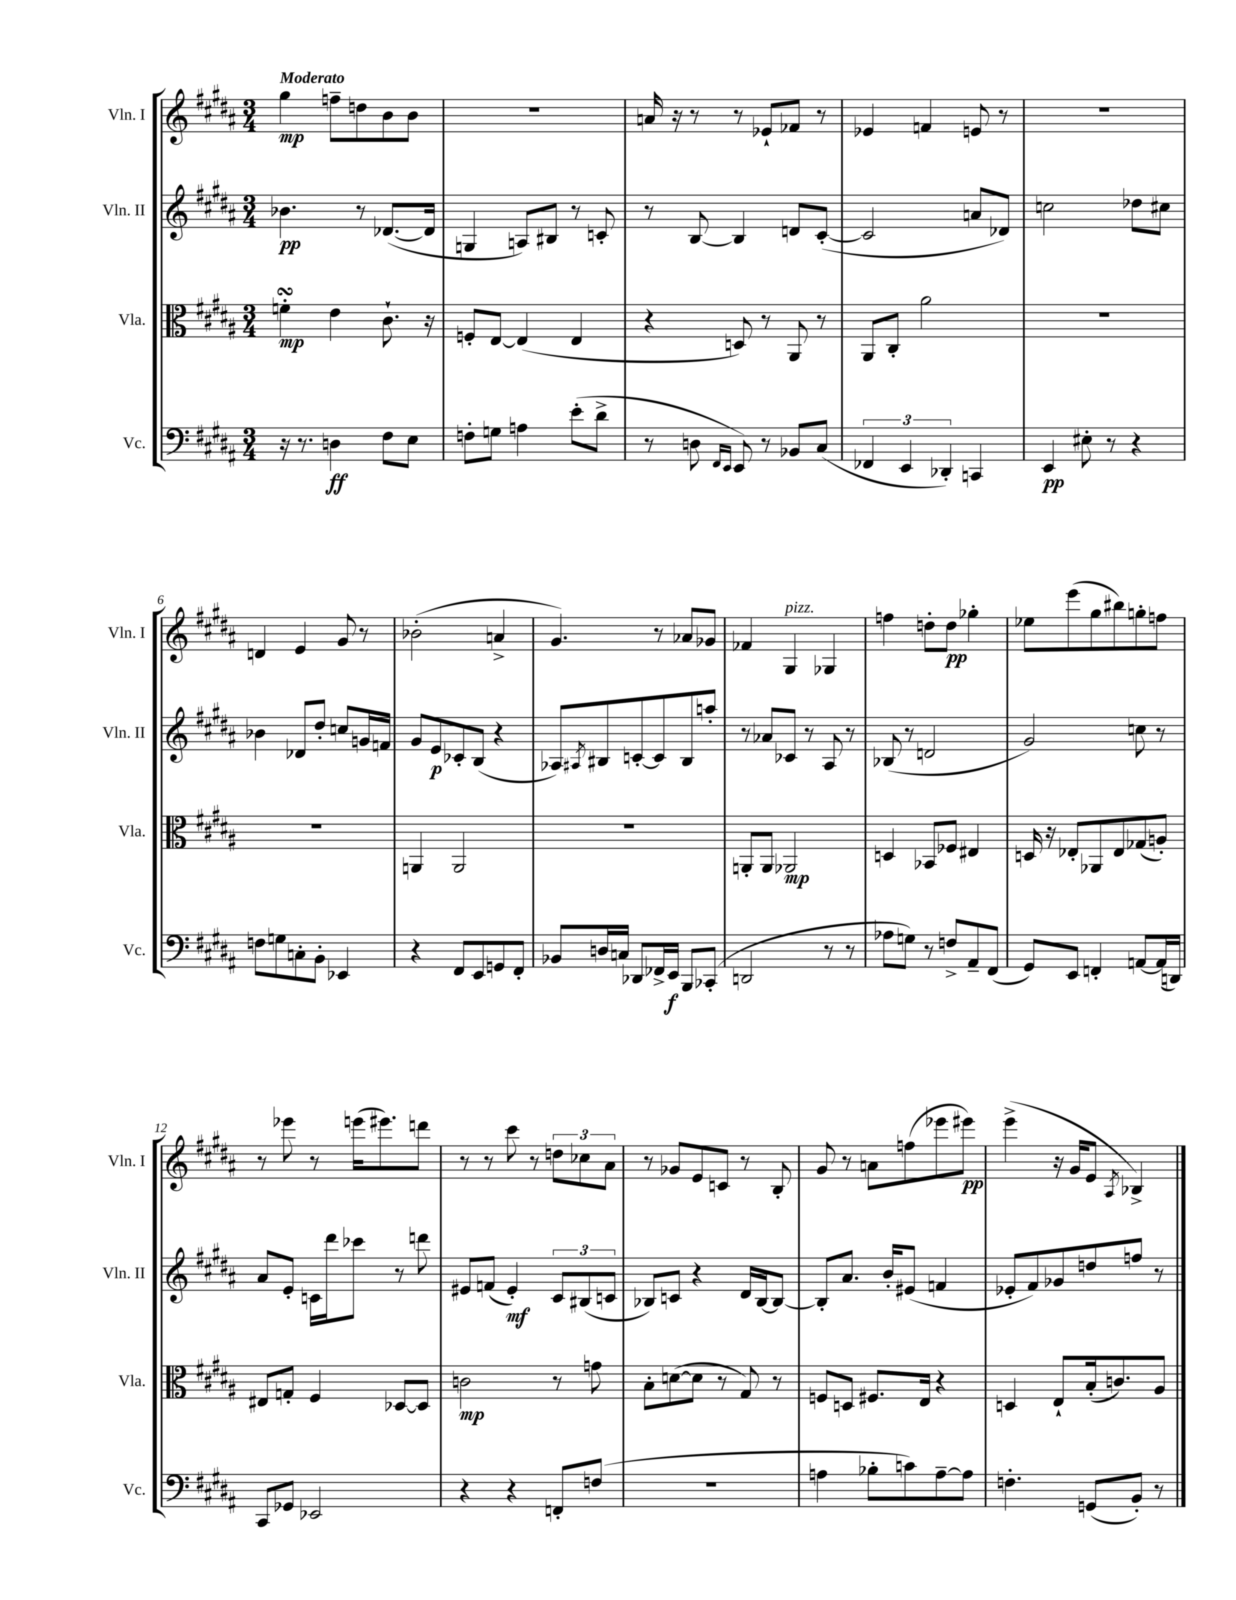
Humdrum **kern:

**kern	**kern	**kern	**kern
*staff4	*staff3	*staff2	*staff1
*clefF4	*clefC3	*clefG2	*clefG2
*k[f#c#g#d#a#]	*k[f#c#g#d#a#]	*k[f#c#g#d#a#]	*k[f#c#g#d#a#]
*M3/4	*M3/4	*M3/4	*M3/4
16r	4f'\	4.b-\	4gg#\
8.r	.	.	.
4D\	4e\	.	8ff~\L
.	.	8r	8dd\
8F#\L	8.c#`\	([8.d-/L	8b\
8E\J	.	.	8b\J
.	16r	16d-/]Jk	.
=	=	=	=
8F'\L	8F'/L	4G/	2.r
8G\J	[8E/J	.	.
4A\	(4E/]	8A/L)	.
.	.	8B#/J	.
(8e'\L	4E/	8r	.
8d#^\J	.	8c'/	.
=	=	=	=
8r	4r	8r	16a/
.	.	.	16r
8D\	.	[8B/	8r
16qqFF#/LL	.	.	.
16qqEE/JJ	.	.	.
8EE/)	8D/)	4B/]	8r
8r	8r	.	8e-`/L
8BB-/L	8AA#/	8d/L	8f-/J
(8C#/J	8r	([8c#'/J	8r
=	=	=	=
6FF-/	8AA#/L	2c#/]	4e-/
.	8C#'/J	.	.
6EE/	.	.	.
.	2a#\	.	4f/
6DD-'/)	.	.	.
4CC/	.	8a/L	8e/
.	.	8d-/J)	8r
=	=	=	=
4EE/	2.r	2cc\	2.r
8E#'\	.	.	.
8r	.	.	.
4r	.	8dd-\L	.
.	.	8cc#\J	.
=	=	=	=
8F\L	2.r	4b-\	4d/
8G\	.	.	.
8C'\	.	8d-/L	4e/
8BB'\J	.	8dd#'/J	.
4EE-/	.	8cc/L	8g#/
.	.	16g/L	8r
.	.	16f/JJ	.
=	=	=	=
4r	4AA/	8g#/L	(2b-'\
.	.	8e/	.
8FF#/L	2AA/	8c-'/	.
8EE/	.	(8B/J	.
8GG/	.	4r	4a^/
8FF#'/J	.	.	.
=	=	=	=
8BB-/L	2.r	8A-/L)	4.g#/)
.	.	8qA#/	.
16D/L	.	8B#/	.
16C/JJ	.	.	.
8DD-/L	.	[8c'/	.
16FF-^/L	.	8c/]	8r
16EE/JJ	.	.	.
8BBB/L	.	8B#/	8a-/L
(8CC-'/J	.	8aa'/J	8g-/J
=	=	=	=
2DD/	8AA'/L	8r	4f-/
.	8AA/J	8a-/L	.
.	2AA-/	8c-/J	4G#/
.	.	8r	.
8r	.	8A#/	4G-/
8r	.	8r	.
=	=	=	=
8A-\L	4D/	(8B-/	4ff\
8G\J)	.	8r	.
8r	8BB-/L	2d/	8dd'\L
8F^/L	8F-/J	.	8dd\J
8AA#~/	4E#/	.	4gg-'\
(8FF#/J	.	.	.
=	=	=	=
8GG#/L)	16D/	2g#/)	8ee-\L
.	16r	.	.
8EE/J	8E-'/L	.	(8eee\
4FF'/	8AA-/	.	8gg#\
.	8E-/	.	8bb#\)
[8AA/L	(8G-/	8cc\	8gg'\
(16AA/]L	8A'/J)	8r	8ff\J
16DD/JJ)	.	.	.
=	=	=	=
8CC#/L	8E#/L	8a#/L	8r
8GG-/J	8G'/J	8e'/J	8eee-\
2EE-/	4F#/	16c\LL	8r
.	.	16ddd#\J	.
.	.	8ccc-\J	(16eee\LK
.	.	.	8.eee#\)
.	[8D-/L	8r	.
.	8D-/]J	8ddd\	8ddd\J
=	=	=	=
4r	2c\	8e#/L	8r
.	.	(8f/J	8r
4r	.	4e#'/)	8ccc#\
.	.	.	8r
8FF'/L	8r	12c#/L	12dd\L
.	.	(12B#/	12cc-\
(8F/J	8g\	.	.
.	.	12c/J	12a#\J
=	=	=	=
2.r	8B'\L	8B-/L)	8r
.	([8d\	8c/J	8g-/L
.	8d\]J	4r	8e/
.	8r	.	8c/J
.	8G#/)	16d#/LL	8r
.	.	[16B-/J	.
.	8r	8B-/_J	8B'/
=	=	=	=
4A\	8F/L	8B-'/]L	8g#/
.	8D/J	8.a#/J	8r
8B-'\L	8.F#/L	.	8a\L
.	.	16b'/LK	.
8c\)	.	(8e#/J	(8ff\
.	16E/Jk	.	.
[8A~\	4r	4f/	8eee-\
8A\]J	.	.	8eee#\J)
=	=	=	=
4.F'\	4D/	8e-'/L	(4eee^\
.	.	8f#/)	.
.	8E`/L	8g-/	16r
.	.	.	16g#/LK
(8GG/L	(16B'/k	8dd/	8e/J
.	8.c/)	.	.
.	.	.	8qA#/
8BB'/J)	.	8ff/J	4B-^/)
8r	8A#/J	8r	.
==	==	==	==
*-	*-	*-	*-
